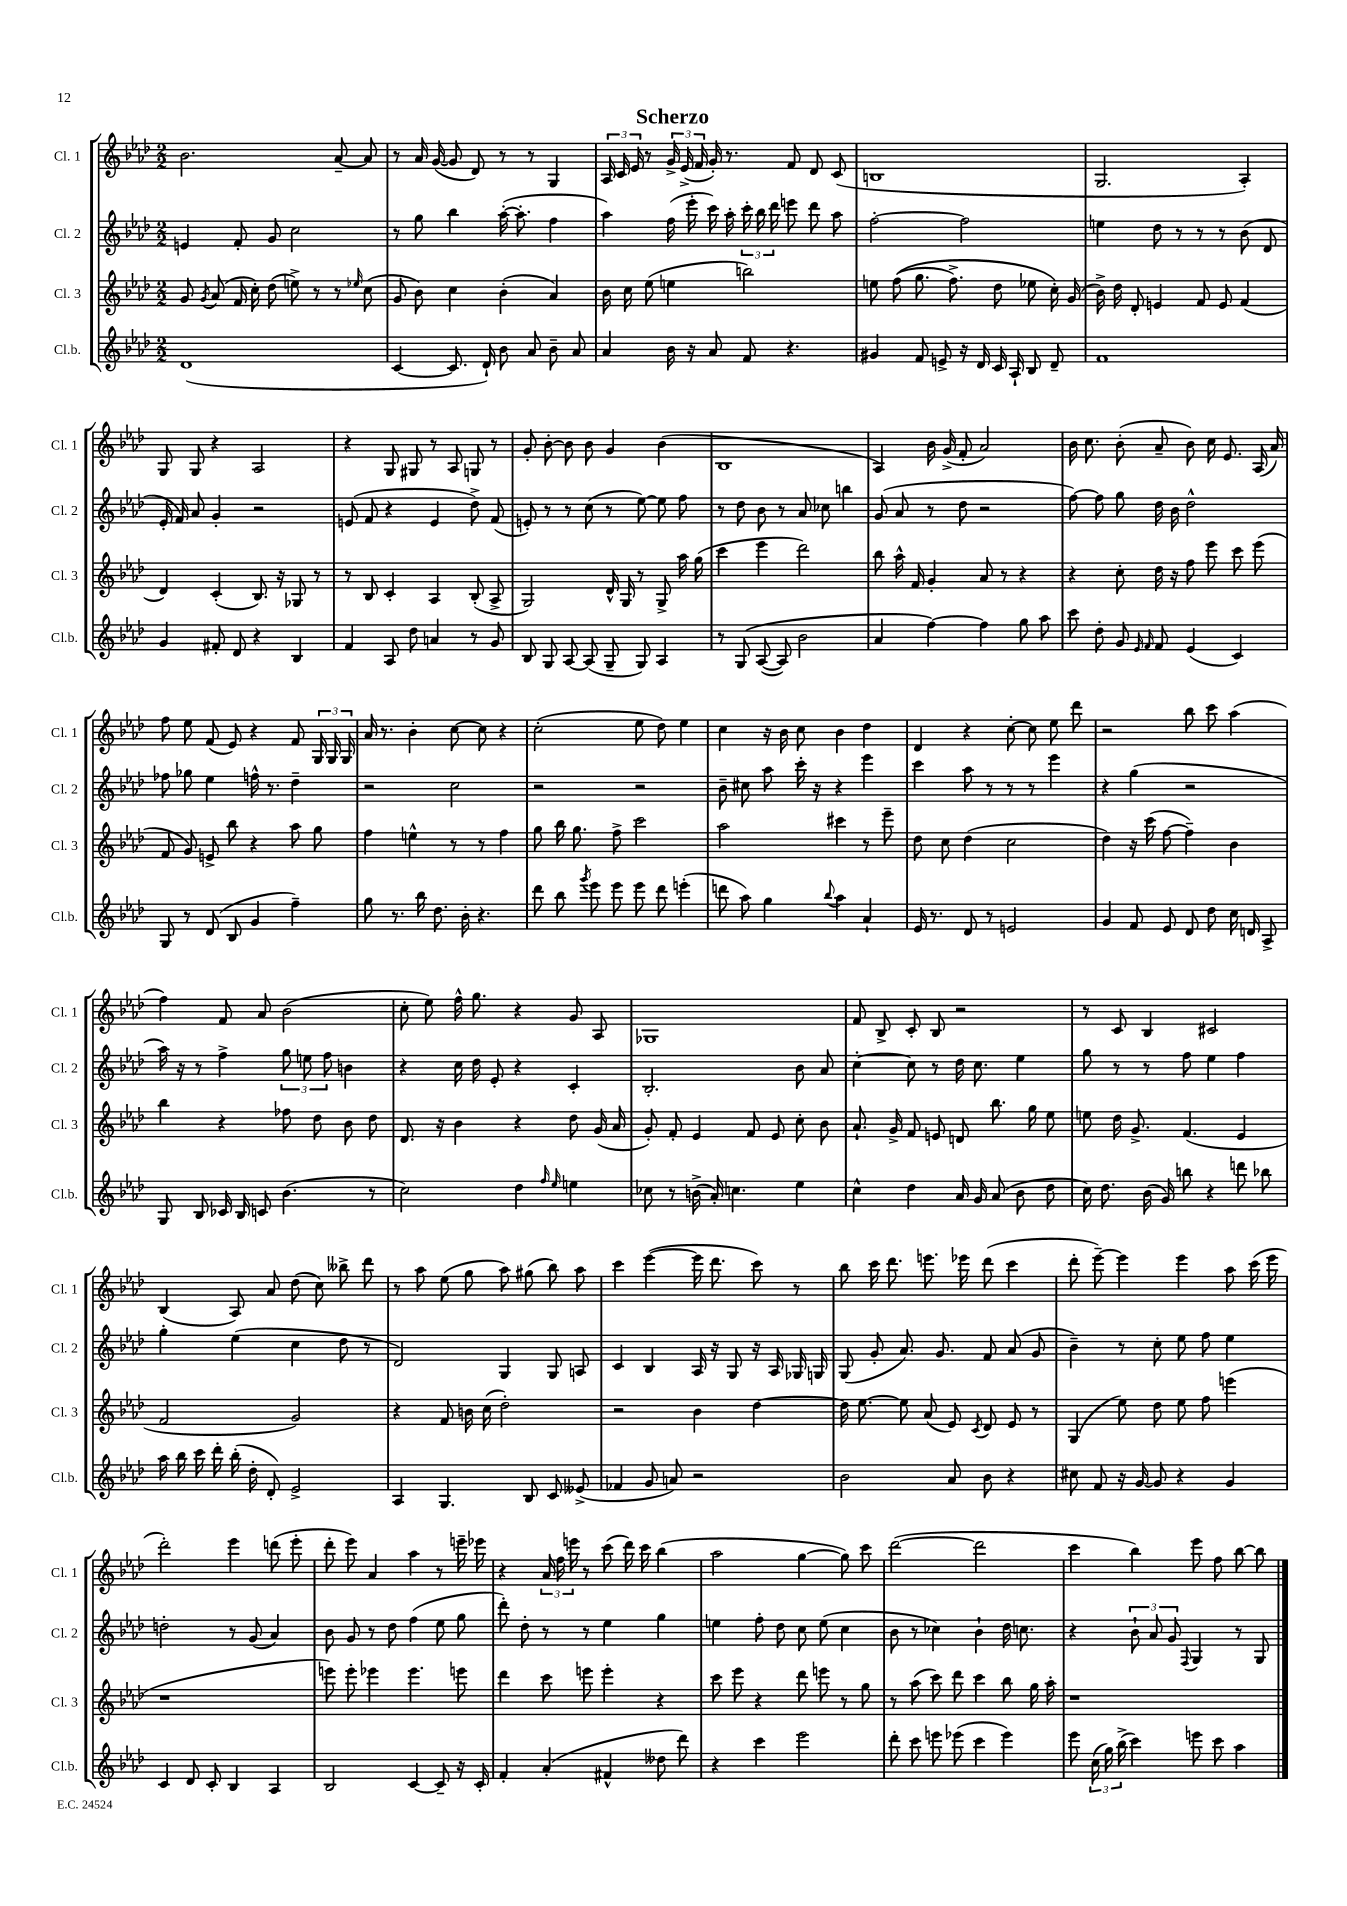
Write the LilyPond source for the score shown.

\header { title = "Scherzo" }
<<
\new StaffGroup <<
\new Staff = "s0" \with { instrumentName = "Cl. 1" shortInstrumentName = "Cl. 1" } {
    \clef treble \key aes \major \numericTimeSignature \time 2/2
    \autoBeamOff bes'2. aes'8~-- aes'8 |
    r8 aes'16 g'16~( g'8 des'8) r8 r8 g4 |
    \tuplet 3/2 { aes16 c'16 ees'16 } r8 \tuplet 3/2 { g'16-> ees'16->( f'16 } g'16-.) r8. f'8 des'8 c'8( |
    b1 |
    g2. aes4-.) |
    g8 g8 r4 aes2 |
    r4 g8 gis8 r8 aes8 g8 r8 |
    g'8-. bes'8~-. bes'8 bes'8 g'4 bes'4( |
    bes1 |
    aes4) bes'16 g'16->( f'8-. aes'2) |
    bes'16 c''8. bes'8-.( aes'8-- bes'8) c''16 ees'8. aes16( aes'16) |
    f''8 ees''8 f'8( ees'8) r4 f'8 \tuplet 3/2 { g16 g16 g16 } |
    aes'16 r8. bes'4-. c''8~ c''8 r4 |
    c''2-.( ees''8 des''8) ees''4 |
    c''4 r16 bes'16 c''8 bes'4 des''4 |
    des'4 r4 c''8~-. c''8 ees''8 des'''8 |
    r2 bes''8 c'''8 aes''4( |
    f''4) f'8 aes'8 bes'2( |
    c''8-. ees''8) f''16-^ g''8. r4 g'8 aes8 |
    ges1 |
    f'8 bes8-> c'8-. bes8 r2 |
    r8 c'8 bes4 cis'2 |
    bes4( aes8) aes'8 des''8( c''8) beses''8-> des'''8 |
    r8 aes''8 ees''8( g''8 aes''8) gis''8( bes''8) aes''8 |
    c'''4 ees'''4~( ees'''16 des'''8. c'''8) r8 |
    bes''8 c'''16 des'''8. e'''8. ees'''16 des'''8( c'''4 |
    des'''8-. ees'''8~--) ees'''4 ees'''4 aes''8 c'''16( ees'''16 |
    des'''2-.) ees'''4 d'''8( ees'''8-. |
    des'''8-. ees'''8) aes'4 aes''4 r8 e'''16-- ees'''16 |
    r4 \tuplet 3/2 { aes'16 f''16 e'''16 } r8 c'''8( des'''16) c'''16 bes''4( |
    aes''2 g''4~ g''8) c'''8 |
    des'''2~( des'''2 |
    c'''4 bes''4) ees'''8 f''8 bes''8~ bes''8 \bar "|." |
}
\new Staff = "s1" \with { instrumentName = "Cl. 2" shortInstrumentName = "Cl. 2" } {
    \clef treble \key aes \major \numericTimeSignature \time 2/2
    \autoBeamOff e'4 f'8-. g'8 c''2 |
    r8 g''8 bes''4 aes''16~-.( aes''8.-. f''4 |
    aes''4) f''16( ees'''16-. c'''16) aes''16-. \tuplet 3/2 { c'''16-. bes''16 des'''16 } e'''8 des'''8 aes''8 |
    f''2~-. f''2 |
    e''4 des''8 r8 r8 r8 bes'8( des'8 |
    ees'16-. f'16) aes'8 g'4-. r2 |
    e'8( f'8 r4 e'4 des''8->) f'8( |
    e'8-.) r8 r8 c''8( r8 ees''8~) ees''8 f''8 |
    r8 des''8 bes'8 r8 aes'8 ces''8 b''4 |
    g'8( aes'8 r8 des''8 r2 |
    f''8~) f''8 g''8 des''16 bes'16 des''2-^ |
    fes''8 ges''8 ees''4 f''16-^ r8. des''4-- |
    r2 c''2 |
    r2 r2 |
    bes'8-- cis''8 aes''8 c'''16-. r16 r4 ees'''4 |
    c'''4 aes''8 r8 r8 r8 ees'''4 |
    r4 g''4( r2 |
    aes''16) r16 r8 f''4-> \tuplet 3/2 { g''8 e''8 f''8 } b'4 |
    r4 c''16 des''16 ees'8-. r4 c'4-. |
    bes2.-. bes'8 aes'8 |
    c''4~-. c''8 r8 des''16 c''8. ees''4 |
    g''8 r8 r8 f''8 ees''4 f''4 |
    g''4-. ees''4( c''4 des''8 r8 |
    des'2) g4 g8 a8 |
    c'4 bes4 aes16 r16 g8 r16 aes16 ges16 g16 |
    g8( g'8-. aes'8.) g'8. f'8 aes'8( g'8 |
    bes'4--) r8 c''8-. ees''8 f''8 ees''4 |
    d''2-. r8 g'8( aes'4) |
    bes'8 g'8 r8 des''8 f''4( ees''8 g''8 |
    des'''8-.) des''8-. r8 r8 ees''4 g''4 |
    e''4 f''8-. des''8 c''8 e''8( c''4 |
    bes'8 r8 ces''4) bes'4-! des''16 c''8. |
    r4 \tuplet 3/2 { bes'8-! aes'8 g'8 } \appoggiatura { f8 } g4 r8 g8 \bar "|." |
}
\new Staff = "s2" \with { instrumentName = "Cl. 3" shortInstrumentName = "Cl. 3" } {
    \clef treble \key aes \major \numericTimeSignature \time 2/2
    \autoBeamOff g'8 \acciaccatura { g'8 } aes'8( f'16 c''16-.) des''8( e''8->) r8 r8 \grace { ees''16 } c''8( |
    g'8 bes'8) c''4 bes'4-.( aes'4) |
    bes'16 c''16 ees''8( e''4 b''2) |
    e''8 f''8(\( g''8. f''8.->) des''8 ees''8 c''16-.\) g'16( |
    bes'16->) des''16 des'8-. e'4 f'8 e'8 f'4( |
    des'4) c'4-.( bes8.) r16 ges8 r8 |
    r8 bes8 c'4-. aes4 bes8-.( aes8-> |
    g2) des'16-^ g16 r8 g8-> aes''16 g''16( |
    c'''4 ees'''4 des'''2) |
    bes''8 aes''16-^ f'16 g'4-. aes'8 r8 r4 |
    r4 c''8-. des''16 r16 f''8 ees'''8 c'''8 ees'''8( |
    f'8 g'8) e'8-> bes''8 r4 aes''8 g''8 |
    f''4 e''4-^ r8 r8 f''4 |
    g''8 bes''16 g''8. f''8-> c'''2 |
    aes''2 cis'''4 r8 ees'''8-- |
    des''8 c''8 des''4( c''2 |
    des''4) r16 c'''16( f''8~ f''4--) bes'4 |
    bes''4 r4 fes''8 des''8 bes'8 des''8 |
    des'8. r16 bes'4 r4 des''8 g'16( aes'16 |
    g'8-.) f'8-. ees'4 f'8 ees'8 c''8-. bes'8 |
    aes'8.-! g'16-> f'8 e'8 d'8 bes''8. g''16 ees''8 |
    e''8 des''16 g'8.-> f'4.( ees'4 |
    f'2 g'2) |
    r4 f'8 b'16 c''16( des''2-.) |
    r2 bes'4 des''4~ |
    des''16 ees''8.~ ees''8 aes'8( ees'8) \acciaccatura { c'8 } des'8 ees'8 r8 |
    g4( ees''8) des''8 ees''8 f''8 e'''4( |
    r1 |
    e'''8) e'''8-. ees'''4 ees'''4. e'''8 |
    des'''4 c'''8 e'''8 e'''4-. r4 |
    c'''8 ees'''8 r4 des'''8 e'''8 r8 g''8 |
    r8 aes''8( c'''8) des'''8 c'''4 bes''8 g''16 aes''16-. |
    r1 \bar "|." |
}
\new Staff = "s3" \with { instrumentName = "Cl.b." shortInstrumentName = "Cl.b." } {
    \clef treble \key aes \major \numericTimeSignature \time 2/2
    \autoBeamOff des'1( |
    c'4~ c'8. des'16-!) bes'8 aes'8 bes'8-- aes'8 |
    aes'4 bes'16 r16 aes'8 f'8 r4. |
    gis'4 f'8 e'8-> r16 des'16 c'16 aes16-! bes8 des'8-- |
    f'1 |
    g'4 fis'8-. des'8 r4 bes4 |
    f'4 aes8 des''8 a'4 r8 g'8 |
    bes8 g8 aes8~ aes8( g8-- g8) aes4 |
    r8 g8\( aes8~( aes8) bes'2 |
    aes'4 f''4~\) f''4 g''8 aes''8 |
    c'''8 des''8-. g'8 \grace { ees'16 f'16 } f'8 ees'4( c'4) |
    g8 r8 des'8( bes8 g'4 f''4--) |
    g''8 r8. bes''16 des''8. bes'16-. r4. |
    des'''8 bes''8 \acciaccatura { g'''8 } ees'''8 ees'''8 ees'''8 des'''8 e'''4-.( |
    d'''8 aes''8) g''4 \appoggiatura { bes''8 } aes''4 aes'4-! |
    ees'16 r8. des'8 r8 e'2 |
    g'4 f'8 ees'8 des'8 des''8 c''16 d'16 aes8-> |
    g8 bes8 ces'16 bes16 c'8 bes'4.( r8 |
    c''2) des''4 \grace { f''16 ees''16 } e''4 |
    ces''8 r8 b'16->( aes'16-.) c''4. ees''4 |
    c''4-^ des''4 aes'16 g'16 aes'8( bes'8 des''8 |
    c''16) des''8. bes'16( g'16) b''8 r4 d'''8 bes''8 |
    aes''16 bes''16 c'''16 des'''16-. bes''16-.( des''16-. des'8-.) ees'2-> |
    aes4 g4. bes8 c'8 eeses'8->( |
    fes'4 g'8 a'8) r2 |
    bes'2 aes'8 bes'8 r4 |
    cis''8 f'8 r16 g'16~ g'8 r4 g'4 |
    c'4 des'8 c'8-. bes4 aes4 |
    bes2 c'4~ c'8-- r16 c'16-. |
    f'4-. aes'4-.( fis'4-^ deses''8 des'''8) |
    r4 c'''4 ees'''2 |
    des'''8-. c'''8 e'''8 ees'''8( c'''4 ees'''4) |
    ees'''8 \tuplet 3/2 { c''16( g''16) bes''16->( } c'''4) e'''8 c'''8 aes''4 \bar "|." |
}
>>
>>
\layout { \context { \Score \remove "Bar_number_engraver" } }
